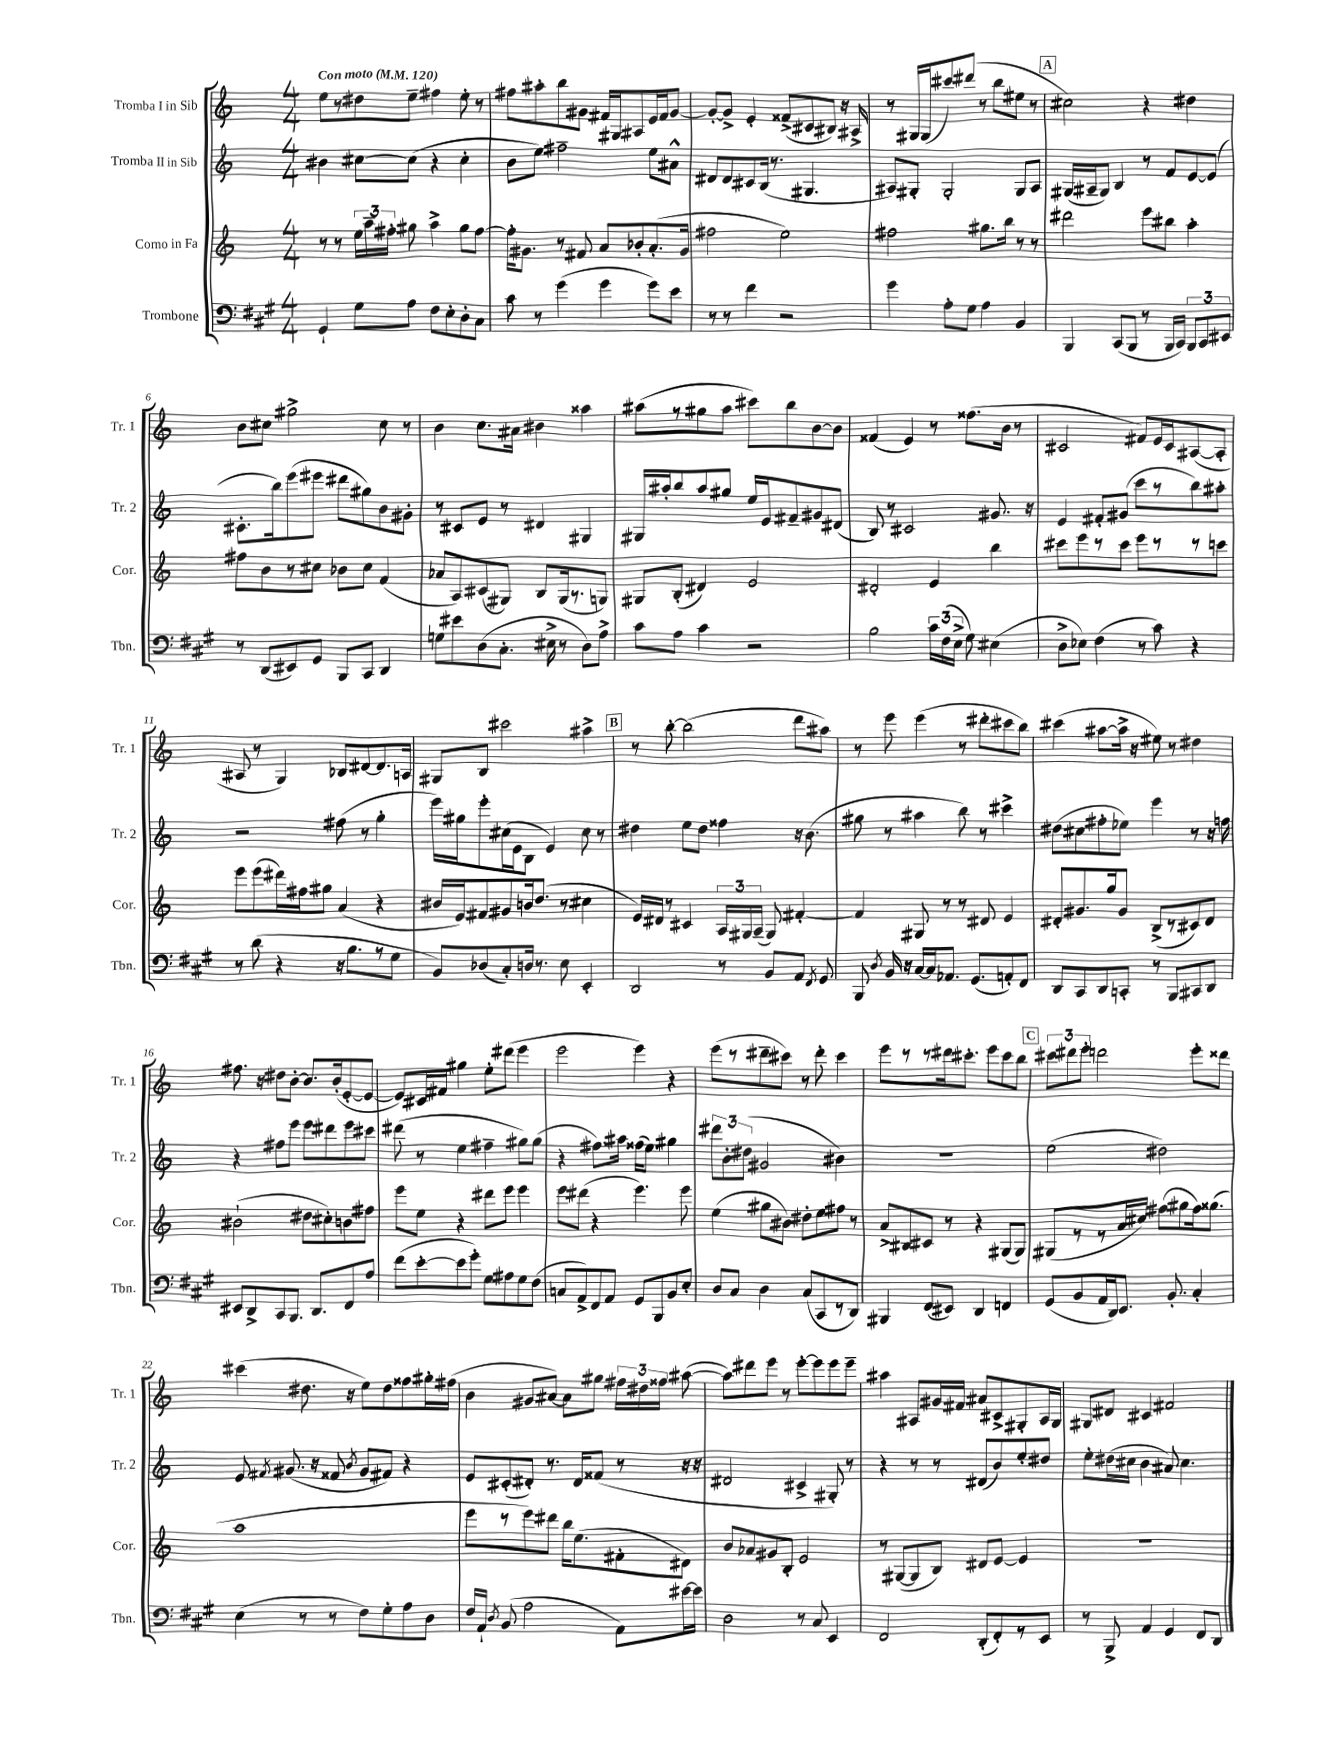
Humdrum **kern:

**kern	**kern	**kern	**kern
*staff4	*staff3	*staff2	*staff1
*clefF4	*clefG2	*clefG2	*clefG2
*k[f#c#g#]	*k[]	*k[]	*k[]
*M4/4	*M4/4	*M4/4	*M4/4
*MM120	*MM120	*MM120	*MM120
4GG#`/	8r	4b#\	8ee\L
.	8r	.	8r
8G#\L	24ee\LL	[8cc#\L	8dd#\
.	24aa~\	.	.
.	24ff#'\JJ	.	.
8A\J	8gg#\	(8cc#\]J	8ee~\J
8F#\L	4aa^\	4r	4ff#\
8E'\	.	.	.
8D'\	8gg#\L	4cc#'\	8ee'\
8C#\J	[8ff#\J	.	8r
=	=	=	=
8c#\	16ff#'\]LK	8b\L	8ff#\L
.	8.g#\J	.	.
8r	.	8ee\J)	8aa#'\
(4g#\	8r	2ff#~\	8bb\
.	8f#/	.	8g#\J
4g#\	8a/L	.	16f#/LL
.	.	.	16G#/J
.	8b-'/	.	8A#/
8g#\L)	(8.a'/	8ee\L	16e/L
.	.	.	16f#/J
8e\J	.	8a#^^\J	[8g#/J
.	16g#/Jk	.	.
=	=	=	=
8r	2ff#\	8d#/L	8g#'/_L
8r	.	8d#/	8g#^/]J
4f#\	.	8c#/	4e'/
.	.	(16B/Jk	.
.	.	8.r	.
2r	2ee\)	.	(8f##^/L
.	.	4.G#/	8c#/
.	.	.	8B#/J)
.	.	.	16r
.	.	.	16A#^/
=	=	=	=
4g#\	2ff#\	8A#/L)	8r
.	.	8G#'/J	16G#/LL
.	.	.	(16G#/J
8A'\L	.	2G#'/	8ccc#/)
8G#\J	.	.	(8ddd#/J
4A\	8.gg#\L	.	8r
.	.	.	8bb\L
.	16bb\Jk	.	.
4BB/	8r	8G#/L	8ee#\J
.	8r	8A#/J	8r
=	=	=	=
4BBB/	2ddd#\	(16G#/LL	2cc#\)
.	.	16A#~/J	.
.	.	8G#/J)	.
(8CC#/L	.	4B/	.
8BBB/J	.	.	.
8r	8eee\L	8r	4r
16BBB/LL	8bb#\J	8f/L	.
16CC#/JJ)	.	.	.
12BBB/L	4aa'\	[8e/	4dd#\
12CC#/	.	.	.
.	.	(8e/]J	.
12EE#/J	.	.	.
=	=	=	=
8r	8ff#\L	8.c#'\L	8b\L
(8DD/L	8b\	.	8cc#\J
.	.	16bb\k)	.
8EE#/)	8r	(8eee\	2gg#^\
8GG#/J	8cc#\J	8eee#\J	.
8BBB/L	8b-\L	8ddd#\L	.
8CC#/J	8cc#\J	8gg#\)	.
4DD/	(4f/	8b\	8cc#\
.	.	8g#'\J	8r
=	=	=	=
8G\L	8a-/L	8r	4b\
8e#\	8A/)	8c#/L	.
(8D\	(8c#/	8e/J	8.cc\L
8.C#'\J	8G#/J)	8r	.
.	.	.	16a#\Jk
.	8B/L	4d#/	4b#\
16E#^\	.	.	.
8r	(16G#/k	.	.
.	8.r	.	.
8D\L)	.	4G#/	4aa##\
8A^\J	8G/J)	.	.
=	=	=	=
8c#\L	8G#/L	16G#/LL	(8aa#\L
.	.	16aa#'/J	.
8A\J	(8B'/J	8bb/	8r
4c#\	4d#/)	8aa#/	8gg#\
.	.	8gg#/J	8aa#\J
2r	2e/	16ee/LL	8ccc#\L)
.	.	16e/J	.
.	.	8f#~/	8bb\
.	.	8g#/	[8b\
.	.	(8d#/J	8b\]J
=	=	=	=
2B\	2d#'/	8B/)	(4f##/
.	.	8r	.
.	.	2c#/	4e/)
24c#\LL	4e/	.	8r
(24F#\	.	.	.
24E^\JJ	.	.	.
8G#\)	.	.	(8.ff##\L
(4E#\	4bb\	8.g#/	.
.	.	.	16b\Jk
.	.	.	8r
.	.	16r	.
=	=	=	=
8D^\L	8ccc#\L	4e/	2c#/
8E-\J)	8eee\	.	.
(4F#\	8r	8f#'/L	.
.	8ccc#\J	(8g#/J	.
8r	8eee\L	8ccc\L	8f#/L)
8c#\)	8r	8r	16e/L
.	.	.	16c#/J
4r	8r	8bb\)	([8A#/
.	8ccc\J	8aa#'\J	8A#'/]J
=	=	=	=
8r	8eee\L	2r	8A#/
(8d\	(8eee\	.	8r
4r	16ddd#\L)	.	4G/)
.	16ff#\J	.	.
.	8gg#\J	.	.
16r	(4a/	(8ff#\	8B-/L
8.B\L	.	.	.
.	.	8r	[8d#/
8r	4r	4gg'\	8.d#/]
8G#\J	.	.	.
.	.	.	16A/Jk
=	=	=	=
8BB/L)	16b#/LL	16eee\LL)	8G#/L
.	16e/J)	16gg#\J	.
(8D-/	8f#/	8eee'\	8B/J
8C#'/)	8g#/	(16cc#\L	2ccc#\
.	.	16e\J	.
16D/Jk	16b/k	8B\J	.
8.r	(8.dd/J	.	.
.	.	4e/)	.
8E\	8r	.	.
4EE'/	4cc#\	8cc#\	4aa#^\
.	.	8r	.
=	=	=	=
2DD/	16e/LL)	4dd#\	8r
.	16d#/JJ	.	.
.	8r	.	[8bb'\
.	4c#/	8ee\L	(2bb\]
.	.	8dd#\J	.
8r	24A/LL	4ff##\	.
.	24G#/	.	.
.	(24A~/JJ	.	.
8BB/L	8G#/)	.	.
8AA/J	[4f#'/	16r	8ddd\L
.	.	(8.b\	.
8qFF#/	.	.	.
8GG#/	.	.	8aa#\J)
=	=	=	=
8BBB/	4f#/]	8gg#\	8r
8qD/	.	.	.
16BB/	.	8r	8eee\
16r	.	.	.
[16C#/LL	8G#/	4aa#\	(4eee\
16C#/]J	.	.	.
8.AA-/J	8r	.	.
.	8r	8bb\)	8r
(8.GG#/L	.	.	.
.	8d#/	8r	8ddd#'\L
8AA'/)	4e/	4ccc#^\	8ccc#\
8FF#/J	.	.	8bb\J)
=	=	=	=
8DD/L	8d#'/L	(8dd#\L	(4ccc#\
8CC#/	8.g#/	8cc#\	.
8DD/	.	8ff#'\	[8aa#\L
.	16gg/k	.	.
8CC'/J	8g#/J	8ee-\J)	16aa#^\]Jk
.	.	.	16r
8r	(8B^/L	4eee\	8ee#\)
8BBB/L	8r	.	8r
8CC#/	8c#/)	8r	4dd#\
8DD/J	8d#/J	16r	.
.	.	16ff\	.
=	=	=	=
8EE#/L	(2b#`\	4r	8.ff#\
8DD^/	.	.	.
.	.	.	16r
8CC#/	.	8ff#\L	8dd#\L
8.BBB/J	.	8eee\J	[8b'\J
.	8dd#\L	8eee\L	8.b/]L
8.DD/L	.	.	.
.	8cc#'\)	8ddd#\	.
.	.	.	(16b'/k
8FF#/	8b\	8eee\	[8e'/
8A/J	8ff#\J	8ccc#\J	8e/_J
=	=	=	=
(8f#\L	8eee\L	(8ddd#\	8e/]L)
[8e'\	8ee\J	8r	16c#/L
.	.	.	16f#/JJ
8e\]	4r	4ee\	4gg#\
8g#'\J)	.	.	.
8G#\L	8ddd#\L	4ff#~\	8ee'\L
8A#\	8eee\J	.	(8ddd#\J
8G#\	4eee\	8gg#\L)	4eee\
(8F#\J	.	(8gg#\J	.
=	=	=	=
8C/L	8eee\L	4r	2eee\
8AA^/)	(8ddd#\J	.	.
8FF#/	4r	8.ff#\L)	.
8AA/J	.	.	.
.	.	16aa#\Jk	.
8GG#/L	4.eee\)	(16ff##\LK	4eee\)
.	.	8.ee\J)	.
8BBB/	.	.	.
8BB/	.	4gg#\	4r
8E'/J	8eee\	.	.
=	=	=	=
8D/L	(4ee\	12ddd#\L	(8eee\L
.	.	12b'\	.
8C#/J	.	.	8r
.	.	(12dd#\J	.
4D\	8gg#\L	2g#/	8ddd#~\
.	8b#\J)	.	8ccc#\J)
(8C#/L	8dd#'\L	.	8r
8CC#/	8ee\	.	8ddd#'\
8r	8ff#\J	4b#\)	4ccc#\
8DD/J)	8r	.	.
=	=	=	=
4BBB#/	8a^/L	1r	8eee\L
.	8B#/	.	8r
(8FF#/L	8c#/J	.	8r
8EE#/J)	8r	.	16ddd#\k
.	.	.	8.ccc#'\J
4DD/	4r	.	.
.	.	.	8eee\L
4FF/	(8G#/L	.	8ccc#\
.	8G#/J)	.	8bb\J
=	=	=	=
(8GG#/L	(8G#/L	(2ee\	12ccc#\L
.	.	.	12ddd#\
8BB/	8r	.	.
.	.	.	12eee'\J
16AA/L	8r	.	2ddd\
16DD/J)	.	.	.
8.EE/J	16a/L	.	.
.	16cc#/JJ)	.	.
.	(8ff#\L	2dd#\)	.
8.BB'/	.	.	.
.	8gg#\	.	.
4C#'/	16ff#\k)	.	8eee'\L
.	(8.gg##\J	.	.
.	.	.	8ddd##\J
=	=	=	=
(4E\	1aa	8e/	(4ccc#\
.	.	8qf#/	.
.	.	(8.g#/	.
8r	.	.	8.dd#\
.	.	16r	.
8r	.	8f##/	.
.	.	.	16r
.	.	8qb/	.
8F#\L)	.	8g#/L	8ee\L)
8G#'\	.	8f#/J)	8dd#\
8A\	.	4r	8ff##\
8D\J	.	.	16gg#'\L
.	.	.	(16ff#\JJ
=	=	=	=
16F#/LL	8eee\L	8e/L	4b\
16AA`/JJ	.	.	.
8qD/	.	.	.
(8BB/	8r	(8c#'/	.
2A\	8eee\)	8d#'/J)	8g#/L
.	8ddd#\J	8.r	[8a#/J)
.	16bb\LK	.	8a#\]L
.	(8.ee\	16d#/LK	.
.	.	(8f##/J	8gg#\J
8AA\L)	8f#'\	8r	24ff#\LL
.	.	.	24dd#\
.	.	.	24ff##\JJ
[16e#\L	8d#\J)	16r	([8aa#\
16e#\]JJ	.	16r	.
=	=	=	=
2D\	8b/L	2d#/	8aa#\]L)
.	8a-/	.	8ddd#\
.	8g#/	.	8eee\J
.	8B'/J	.	8r
8r	2e/	4c#^/	[8eee'\L
8C#/	.	.	8eee\]
4EE/	.	8G#'/)	8eee\
.	.	8r	8eee~\J
=	=	=	=
2FF#/	8r	4r	4aa#\
.	([8G#/L	.	.
.	8G#/]	8r	8A#/L
.	8B/J)	8r	16g#/L
.	.	.	16f#/JJ
(8DD'/L	8d#/L	(8d#/L	8a#/L
8FF#'/)	[8e/J	8b/)	8c#^/
8r	4e/]	8ee'/	8G#'/
8EE/J	.	8dd#/J	16A#/L
.	.	.	16G#/JJ
=	=	=	=
8r	1r	8ee'\L	8G#/L
8BBB^/	.	(16dd#\L	8d#/J
.	.	16cc#\JJ	.
4AA/	.	4b\	4c#/
4GG#/	.	8a#/)	2f#/
.	.	4.cc#\	.
8FF#/L	.	.	.
8DD/J	.	.	.
==	==	==	==
*-	*-	*-	*-
